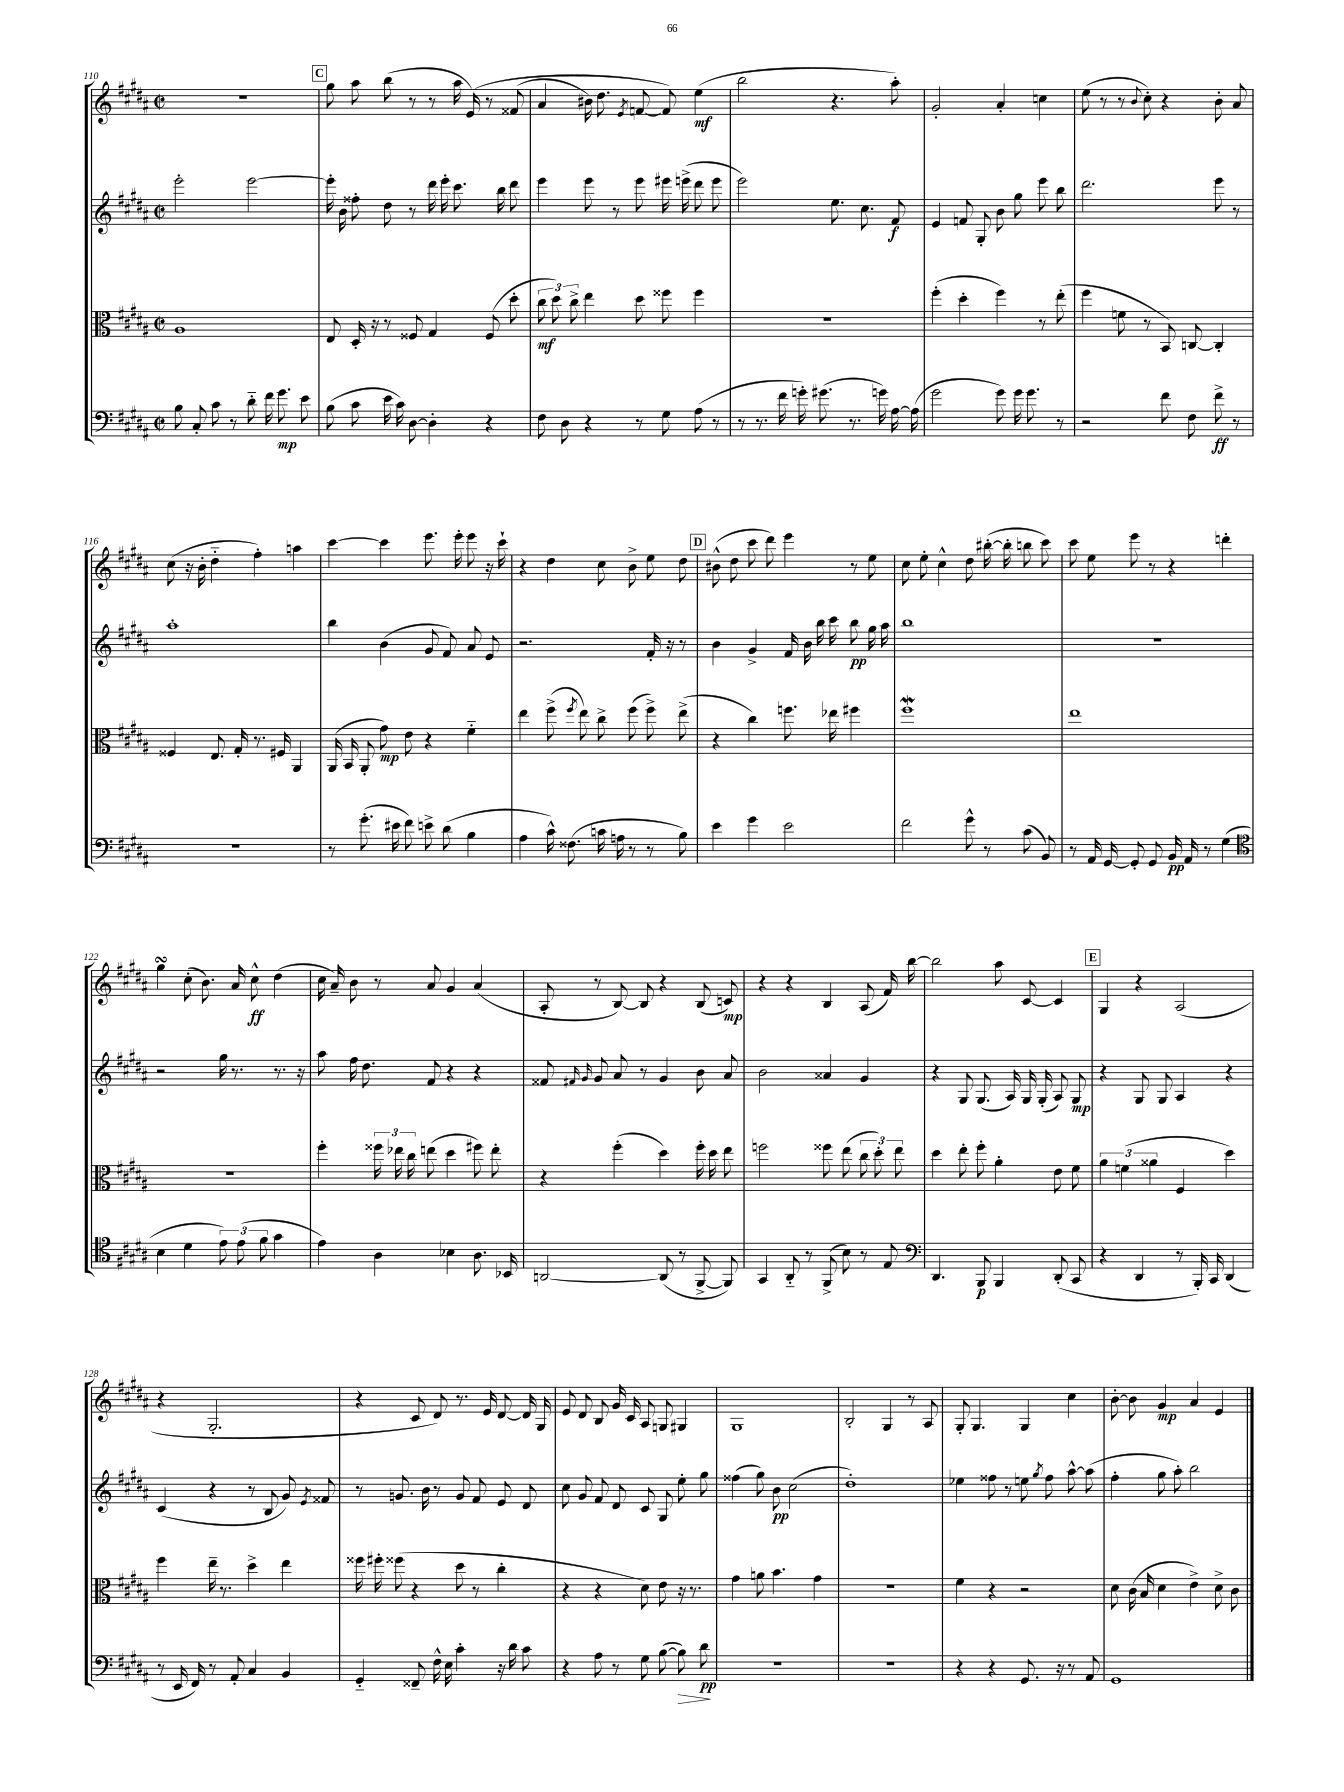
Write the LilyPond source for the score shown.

<<
\new StaffGroup <<
\new Staff = "s0" {
    \clef treble \key b \major \defaultTimeSignature \time 2/2
    \autoBeamOff R1 |
    \mark \markup { \box "C" } gis''8 ais''8 b''8( r8 r8 ais''16 e'16)\( r8 fisis'8( |
    ais'4 bis'16) dis''8. \acciaccatura { e'8 } f'8~ f'8\) e''4\mf( |
    b''2 r4. ais''8-.) |
    gis'2-. ais'4-. c''4 |
    e''8( r8 r8 \appoggiatura { b'8 } cis''8-.) r4 b'8-. ais'8 |
    cis''8( r16 b'16-. dis''4-_ fis''4-.) a''4 |
    cis'''4~ cis'''4 e'''8. e'''16-. e'''8 r16 cis'''16-! |
    r4 dis''4 cis''8 b'8-> e''8 dis''8 |
    \mark \markup { \box "D" } bis'8-^( dis''8 cis'''8 dis'''8) e'''4 r8 e''8 |
    cis''8 e''8-. cis''4-^ dis''8 bis''16~-.( bis''16-. b''8 cis'''8) |
    cis'''8 e''8 e'''8 r8 r4 d'''4-. |
    gis''4\turn cis''8-.( b'8.) ais'16 cis''8-^\ff dis''4( |
    cis''16 ais'16--) b'8 r8 ais'8 gis'4 ais'4( |
    ais8-. r8 b8~) b8 r4 b8( c'8\mp) |
    r4 r4 b4 ais8( fis'16) b''16~ |
    b''2 ais''8 cis'8~ cis'4 |
    \mark \markup { \box "E" } gis4 r4 ais2( |
    r4 gis2.-. |
    r4 cis'8 dis'8) r8. e'16 dis'8~ dis'16 gis16 |
    e'8 dis'8 b8 gis'16 cis'16 ais8 g8 gis4 |
    gis1 |
    b2-. gis4 r8 ais8 |
    gis8-. gis4. gis4 cis''4 |
    b'8~-. b'8 gis'4\mp ais'4 e'4 \bar "|." |
}
\new Staff = "s1" {
    \clef treble \key b \major \defaultTimeSignature \time 2/2
    \autoBeamOff e'''2-. e'''2~ |
    \mark \markup { \box "C" } e'''16-. b'16 fisis''8-. dis''8 r8 dis'''16 e'''16-. cis'''8. b''16 dis'''8 |
    e'''4 e'''8 r8 e'''8 eis'''16 e'''16->( dis'''8 e'''8 |
    e'''2) e''8. cis''8. fis'8\f |
    e'4 f'8 gis8-. b'8 gis''8 e'''8 b''8 |
    dis'''2. e'''8 r8 |
    ais''1-. |
    b''4 b'4( gis'8 fis'8) ais'8 e'8 |
    r2. fis'16-. r16 r8 |
    \mark \markup { \box "D" } b'4 gis'4-> fis'16 b'16 b''16 cis'''16 b''8\pp gis''16 ais''16 |
    b''1 |
    r1 |
    r2 gis''16 r8. r8. r16 |
    ais''8 fis''16 dis''8. fis'8 r4 r4 |
    fisis'8 \grace { fis'16 gis'16 } gis'8 ais'8 r8 gis'4 b'8 ais'8 |
    b'2 aisis'4 gis'4 |
    r4 gis8 gis8.( ais16) gis16 gis16-.( ais8) gis8\mp |
    \mark \markup { \box "E" } r4 gis8 gis8 ais4 r4 |
    cis'4( r4 r8 b8 gis'8) \acciaccatura { e'8 } fisis'8 |
    r8 g'8. b'16 r8 g'8 fis'8 e'8 dis'8 |
    cis''8 gis'8 fis'8 dis'8 cis'8 gis8 e''8-. gis''8 |
    fisis''4( gis''8) b'8\pp cis''2( |
    dis''1-.) |
    ees''4 fisis''8 r8 e''8 \acciaccatura { gis''8 } fisis''8 ais''8~-^ ais''8( |
    fis''4-. gis''8 ais''8-.) b''2 \bar "|." |
}
\new Staff = "s2" {
    \clef alto \key b \major \defaultTimeSignature \time 2/2
    \autoBeamOff ais1 |
    \mark \markup { \box "C" } e8 dis16-. r16 r8 fisis8 gis4 fisis8( dis''8-. |
    \tuplet 3/2 { cis''8\mf dis''8) cis''8-> } e''4 dis''8 fisis''8 fisis''4 |
    R1 |
    fis''4-.( dis''4-. fis''4) r8 e''8-.( |
    fis''4 f'8 r8 b,8) c8~ c4-. |
    fisis4 e8. gis16-. r8. fis16 ais,4 |
    ais,16( b,16 ais,8-. gis'8\mp) e'8 r4 fis'4-_ |
    e''4 fis''8->( \acciaccatura { fis''8 } e''8) cis''8-> fis''8( fis''8->) e''8->( |
    \mark \markup { \box "D" } r4 cis''4) f''8. ees''16 fis''4 |
    fis''1\mordent |
    e''1 |
    R1 |
    fis''4-. \tuplet 3/2 { fisis''16 ees''16 cis''16 } e''8( dis''4 fis''8) e''8-. |
    r4 fis''4-.( dis''4) fis''16-. dis''16 e''8 |
    f''2 fisis''8 e''8( \tuplet 3/2 { cis''8 dis''8-.) e''8 } |
    dis''4 e''8-. fis''8-. ais'4-. e'8 fis'8 |
    \mark \markup { \box "E" } \tuplet 3/2 { ais'4 f'4( aisis'4 } fis4 dis''4) |
    fis''4 e''16-- r8. dis''4-> e''4 |
    fisis''16 fis''16-. fisis''8( r4 dis''8 r8 cis''4-. |
    r4 r4 dis'8) e'8 r16 r8. |
    gis'4 a'8 b'4. gis'4 |
    R1 |
    fis'4 r4 r2 |
    dis'8 cis'16( b16 dis'4 e'4->) dis'8-> cis'8 \bar "|." |
}
\new Staff = "s3" {
    \clef bass \key b \major \defaultTimeSignature \time 2/2
    \autoBeamOff b8 cis8-. cis'8 r8 dis'8-_ fis'16 gis'8.\mp e'8 |
    \mark \markup { \box "C" } b8( cis'8 e'16 cis'16) dis8~ dis4-. r4 |
    fis8 dis8 r4 r8 gis8 ais8( r8 |
    r8 r8. fis'16 g'16-.) gis'8.( r8. g'16) ais16~ ais16( |
    gis'2 gis'8) gis'16 gis'8. r8 |
    r2 fis'8 fis8 fis'8->\ff r8 |
    R1 |
    r8 gis'8.-.( eis'16 fis'8) e'8-> dis'8( b4 |
    ais4 cis'16-^) fisis8.( c'16 a16 r8 r8 b8) |
    \mark \markup { \box "D" } e'4 gis'4 e'2 |
    fis'2 gis'8-^ r8 cis'8( b,8) |
    r8 ais,16 gis,16~ gis,8-. gis,8 b,16\pp ais,16 r8 gis4( |
    \clef tenor b4 dis'4 \tuplet 3/2 { e'8) e'8( fis'8 } gis'4 |
    e'4) ais4 bes4 ais8. bes,16 |
    a,2~ a,8( r8 fis,8~-> fis,8) |
    gis,4 ais,8-_ r8 fis,8->( b8) r8 e8 |
    \clef bass dis,4. b,,8\p b,,4 dis,8-.( cis,8 |
    \mark \markup { \box "E" } r4 dis,4 r8 b,,16-.) cis,16 dis,4( |
    r8 e,16 fis,16) r8 ais,8-. cis4 b,4 |
    gis,4-_ fisis,8-- fis16-^ e16 cis'4-. r16 dis'16 cis'8 |
    r4 ais8 r8 gis8 b8~( b8\>) dis'8\pp\! |
    R1 |
    R1 |
    r4 r4 gis,8. r16 r8 ais,8 |
    gis,1 \bar "|." |
}
>>
>>
\layout { \context { \Score currentBarNumber = #110 } }
